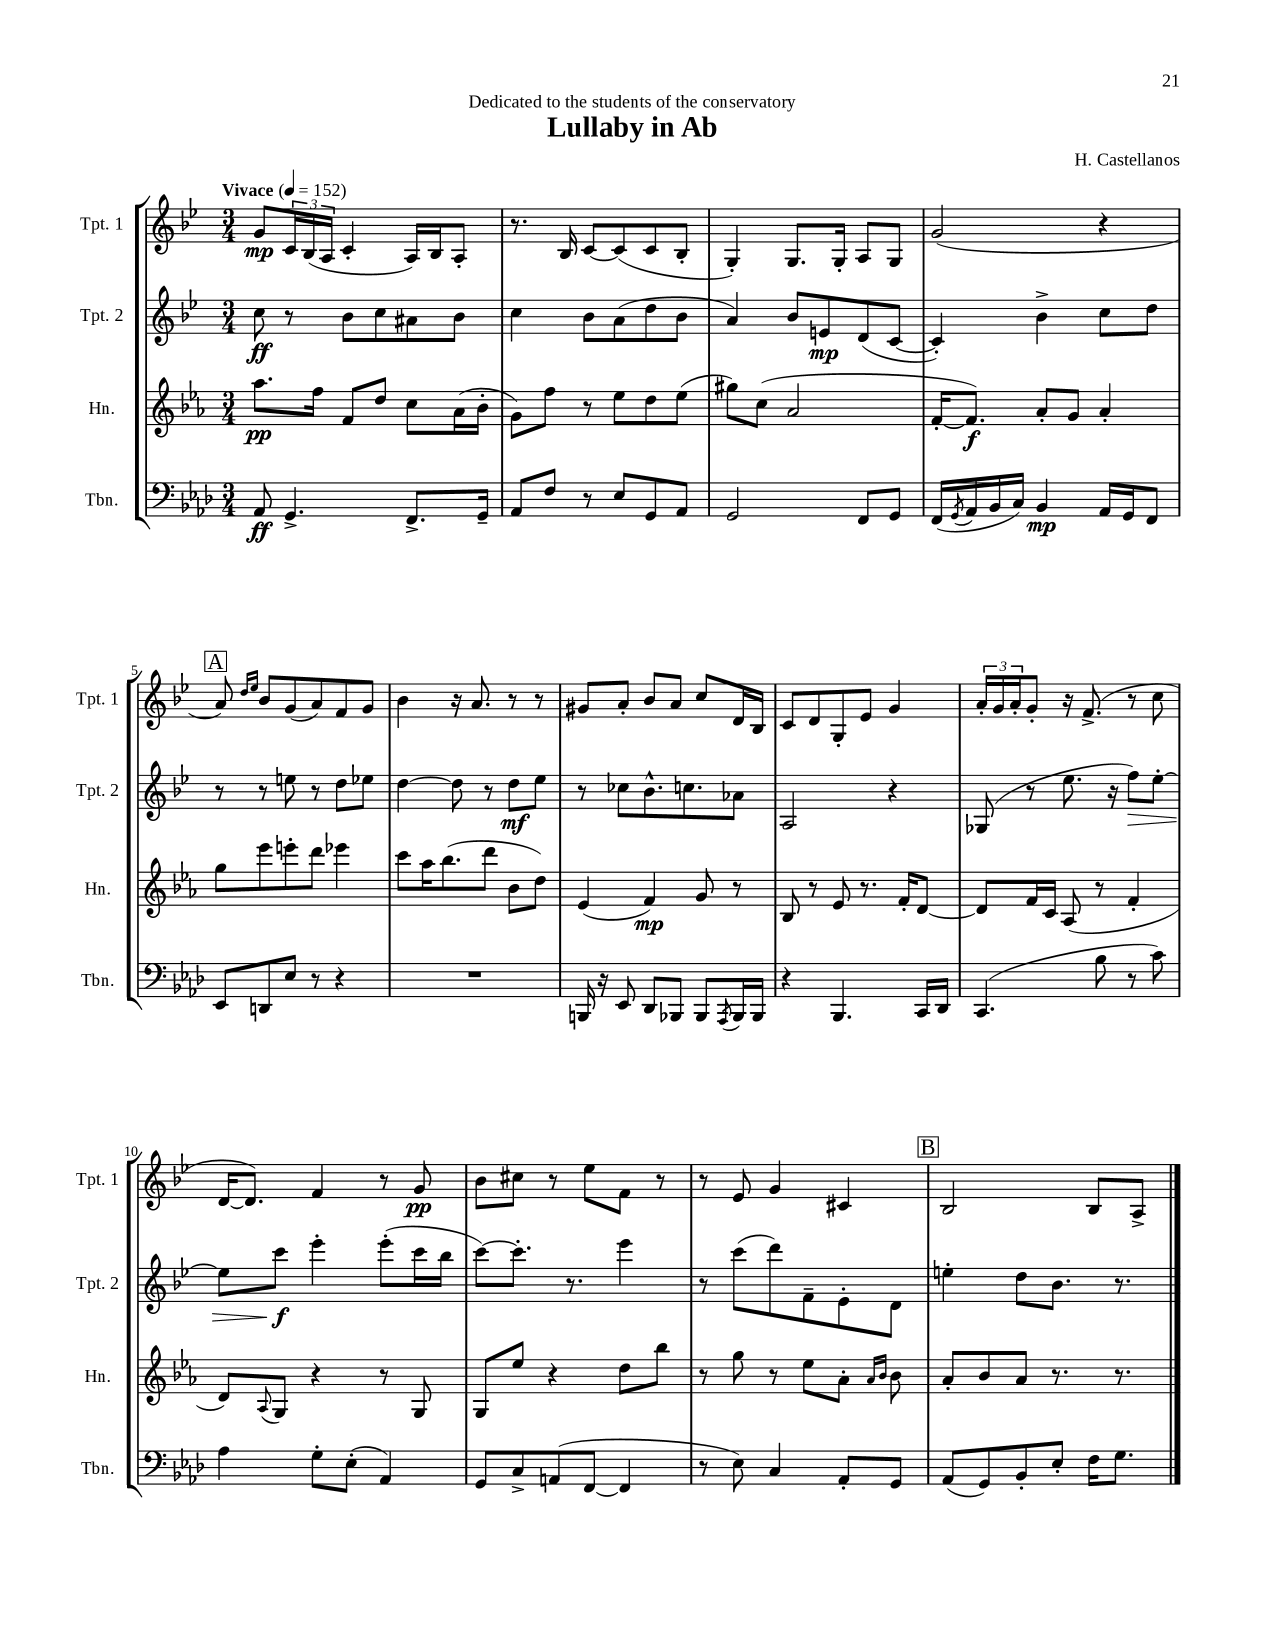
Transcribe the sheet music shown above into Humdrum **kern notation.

**kern	**kern	**kern	**kern
*staff4	*staff3	*staff2	*staff1
*clefF4	*clefG2	*clefG2	*clefG2
*k[b-e-a-d-]	*k[b-e-a-]	*k[b-e-]	*k[b-e-]
*M3/4	*M3/4	*M3/4	*M3/4
*MM152	*MM152	*MM152	*MM152
8AA-	8.aa-	8cc	8g
4.GG^	.	8r	24c
.	.	.	(24B-
.	16ff	.	.
.	.	.	24A
.	8f	8b-	4c'
.	8dd	8cc	.
8.FF^	8cc	8a#	16A)
.	.	.	16B-
.	(16a-	8b-	8A'
16GG~	16b-'	.	.
=	=	=	=
8AA-	8g)	4cc	8.r
8F	8ff	.	.
.	.	.	16B-
8r	8r	8b-	[8c
8E-	8ee-	(8a	(8c]
8GG	8dd	8dd	8c
8AA-	(8ee-	8b-	8B-'
=	=	=	=
2GG	8gg#)	4a)	4G')
.	(8cc	.	.
.	2a-	8b-	8.G
.	.	8e	.
.	.	.	16G'
8FF	.	(8d	8A
8GG	.	[8c	8G
=	=	=	=
(16FF	[16f'	4c'])	(2g
8qGG	.	.	.
16AA-	8.f])	.	.
16BB-	.	.	.
16C)	.	.	.
4BB-	8a-'	4b-^	.
.	8g	.	.
16AA-	4a-'	8cc	4r
16GG	.	.	.
8FF	.	8dd	.
=	=	=	=
8EE-	8gg	8r	8a)
.	.	.	16qqdd
.	.	.	16qqee-
8DD	8eee-	8r	8b-
8E-	8eee'	8ee	(8g
8r	8ddd	8r	8a)
4r	4eee-	8dd	8f
.	.	8ee-	8g
=	=	=	=
2.r	8ccc	[4dd	4b-
.	16aa-	.	.
.	(8.bb-	.	.
.	.	8dd]	16r
.	.	.	8.a
.	8ddd	8r	.
.	8b-	8dd	8r
.	8dd)	8ee-	8r
=	=	=	=
16BBB	(4e-	8r	8g#
16r	.	.	.
8EE-	.	8cc-	8a'
8DD-	4f)	8.b-^^	8b-
8BBB-	.	.	8a
.	.	8.cc	.
8BBB-	8g	.	8cc
8qAAA-	.	.	.
16BBB-	8r	8a-	16d
16BBB-	.	.	16B-
=	=	=	=
4r	8B-	2A	8c
.	8r	.	8d
4.BBB-	8e-	.	8G'
.	8.r	.	8e-
.	.	4r	4g
.	16f'	.	.
16CC	[8d	.	.
16DD-	.	.	.
=	=	=	=
(4.CC	8d]	(8G-	24a'
.	.	.	24g
.	.	.	24a'
.	16f	8r	8g'
.	16c	.	.
.	(8A-	8.ee-	16r
.	.	.	(8.f^
8B-	8r	.	.
.	.	16r	.
8r	4f'	8ff)	8r
8c)	.	[8ee-'	8cc
=	=	=	=
4A-	8d)	8ee-]	[16d
.	.	.	8.d])
.	8qqA-	.	.
.	8G	8ccc	.
8G'	4r	4eee-'	4f
(8E-'	.	.	.
4AA-)	8r	(8eee-'	8r
.	8G	16ccc	8g
.	.	16bb-	.
=	=	=	=
8GG	8G	[8ccc)	8b-
8C^	8ee-	8.ccc']	8cc#
(8AA	4r	.	8r
.	.	8.r	.
[8FF	.	.	8ee-
4FF]	8dd	4eee-	8f
.	8bb-	.	8r
=	=	=	=
8r	8r	8r	8r
8E-)	8gg	(8ccc	8e-
4C	8r	8ddd)	4g
.	8ee-	8f~	.
8AA-'	8a-'	8e-'	4c#
.	16qqa-	.	.
.	16qqb-	.	.
8GG	8b-	8d	.
=	=	=	=
(8AA-	8a-'	4ee'	2B-
8GG)	8b-	.	.
8BB-'	8a-	8dd	.
8E-'	8.r	8.b-	.
16F	.	.	8B-
8.G	8.r	8.r	.
.	.	.	8A^
==	==	==	==
*-	*-	*-	*-
